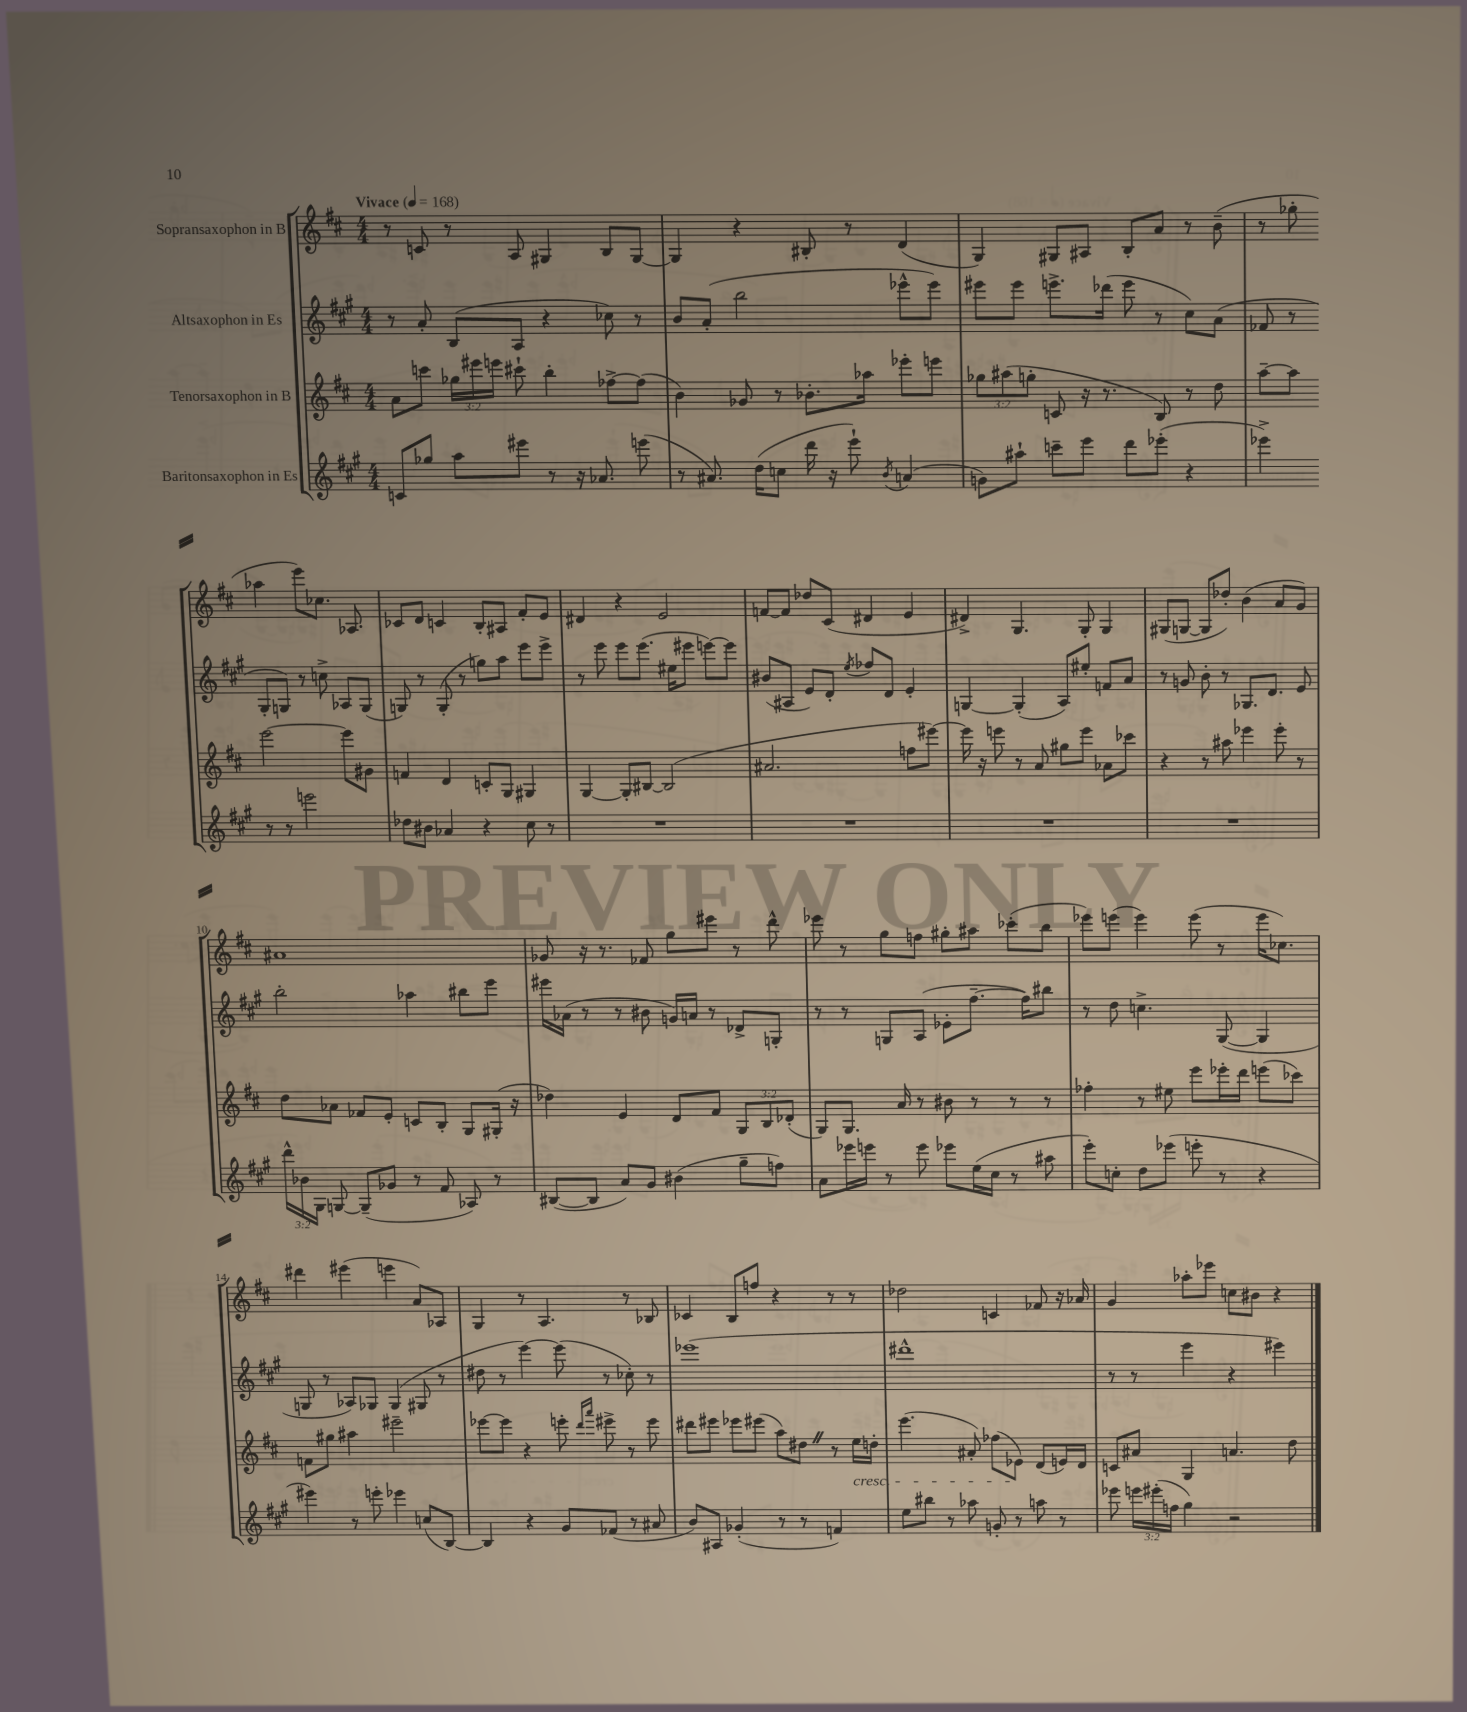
<<
\new StaffGroup <<
\new Staff = "s0" \with { instrumentName = "Sopransaxophon in B" } {
    \clef treble \key d \major \numericTimeSignature \time 4/4 \tempo "Vivace" 4 = 168
    \autoBeamOff r8 c'8 r8 a8 gis4 b8[ gis8]~ |
    gis4 r4 bis8-. r8 d'4( |
    g4) gis8[ ais8] b8[-. a'8] r8 b'8--( |
    r8 ges''8-. aes''4 e'''8[) ces''8.] aes8. |
    ces'8[ d'8] c'4 b8[-. ais8] fis'8[-. e'8] |
    dis'4 r4 e'2 |
    f'8[~ f'8] des''8[ cis'8]( dis'4 e'4 |
    dis'4->) g4. g8-. g4 |
    gis8[( g8]~ g8[ des''8]-.) b'4( a'8[ g'8]) |
    ais'1 |
    ges'8 r16 r8. fes'8 g''8[ eis'''8] r8 d'''8-^ |
    ees'''8 r8 g''8[ f''8] gis''8[-. ais''8] ces'''8[-.( b''8] |
    ees'''8[) e'''8]( e'''4) e'''8( r8 e'''16[ ces''8.]) |
    dis'''4 eis'''4( e'''4 a'8[) aes8] |
    g4 r8 a4. r8 bes8 |
    ces'4 b8[ f''8] r4 r8 r8 |
    des''2 c'4 fes'8 r16 aes'16 |
    g'4 aes''8[-. ees'''8] c''8[ bis'8] r4 \bar "|." |
}
\new Staff = "s1" \with { instrumentName = "Altsaxophon in Es" } {
    \clef treble \key a \major \numericTimeSignature \time 4/4
    \autoBeamOff r8 a'8-. b8[( a8] r4 ces''8) r8 |
    b'8[ a'8]-.( b''2 ees'''8[-^ ees'''8]) |
    eis'''8[ eis'''8] e'''8.[-> des'''16]( e'''8 r8 cis''8[) a'8]( |
    fes'8 r8 gis8[-. g8]) r8 c''8-> aes8[ g8]( |
    g8) r8 g8-.( r8 g''8[) a''8] e'''8[ e'''8]-> |
    r8 e'''8 e'''8[ e'''8.]( eis''16[ eis'''8] e'''8[~) e'''8] |
    bis'8[( ais8] e'8[) d'8]-. \acciaccatura { e''8 } fes''8[ d'8] e'4-. |
    g4~ g4-.( a8[) eis''8]-. f'8[ a'8] |
    r8 g'8 b'8-. r8 ges8.[ d'8.] e'8 |
    b''2-. aes''4 bis''8[ e'''8] |
    eis'''16[ aes'16]( r8 r8 bis'8 g'16[) a'16] r8 des'8[-> g8]-. |
    r8 r8 g8[ a8]( ees'8[-. fis''8.]~-- fis''16[) bis''8] |
    r8 d''8 c''4.-> gis8~( gis4 |
    g8 r8 aes8[) ges8] ges4( gis8 r8 |
    dis''8 r8 e'''4~) e'''8( r8 ces''8-.) r8 |
    ees'''1( |
    dis'''1-^ |
    r8 r8 e'''4 r4 eis'''4) \bar "|." |
}
\new Staff = "s2" \with { instrumentName = "Tenorsaxophon in B" } {
    \clef treble \key d \major \numericTimeSignature \time 4/4 \override Staff.TupletNumber.text = #tuplet-number::calc-fraction-text
    \autoBeamOff a'8[ c'''8] \tuplet 3/2 { ges''16[ eis'''16 e'''16] } cis'''8-! b''4-. fes''8[~-> fes''8]( |
    b'4) ges'8 r8 bes'8.[-. aes''16] ees'''8[-. e'''8] |
    \tuplet 3/2 { ges''8[ ais''8( g''8]-. } c'8 r16 r8. b8) r8 d''8 |
    a''8[~-- a''8] e'''2~ e'''8[ gis'8] |
    f'4 d'4 c'8[-. g8] gis4 |
    g4~ g8[-. bis8]~ bis2( |
    ais'2. f''8[ eis'''8]~) |
    eis'''16 r16 e'''8 r8 a'8 gis''8[ e'''8] aes'8[ ces'''8] |
    r4 r8 ais''8 ees'''4 ees'''8-. r8 |
    d''8[ aes'8] fes'8[ e'8]-. c'8[ b8]-. g8[ gis16]-.( r16 |
    des''4) e'4 d'8[ fis'8] \tuplet 3/2 { g8[ b8 des'8]-.( } |
    g8[) g8.] a'16 r8 bis'8 r8 r8 r8 |
    fes''4-. r8 eis''8 e'''8[ ees'''16-. d'''16] e'''8[( ces'''8]) |
    f'8[ gis''8] ais''4 eis'''2-- |
    ees'''8[~ ees'''8] r4 e'''8-. \grace { d'''16[ a'''16] } eis'''8-> r8 eis'''8 |
    dis'''8[ eis'''8] ees'''8[ eis'''8]( a''8[) dis''8] \once \override BreathingSign.text = \markup { \musicglyph "scripts.caesura.straight" } \breathe r8 e''16[\cresc d''16]-. |
    e'''4.( ais'8-.) fes''8[( ees'8]\!) d'8[( e'16) d'16] |
    c'8[ ais'8] g4 a'4. d''8 \bar "|." |
}
\new Staff = "s3" \with { instrumentName = "Baritonsaxophon in Es" } {
    \clef treble \key a \major \numericTimeSignature \time 4/4 \override Staff.TupletNumber.text = #tuplet-number::calc-fraction-text
    \autoBeamOff c'8[ ges''8] a''8[ eis'''8] r8 r16 aes'8. e'''8( |
    r8 ais'8.) d''16[( c''8] d'''16 r16 e'''8-!) \acciaccatura { b'8 } a'4( |
    g'8[) ais''8]-! c'''8[-- e'''8] d'''8[ ees'''8]-.( r4 |
    ees'''4->) r8 r8 e'''2 |
    des''8[ bis'8] aes'4 r4 cis''8 r8 |
    R1 |
    R1 |
    R1 |
    R1 |
    \tuplet 3/2 { d'''16[-^ bes'16 gis16] } g8~ g8[--( ges'8] r8 fis'8 aes8) r8 |
    bis8[~( bis8] a'8[) gis'8] bis'4( gis''8[-- f''8]) |
    a'8[ ees'''16 e'''16] r8 e'''8 ees'''8[ e''16( cis''16] r8 ais''8 |
    e'''8[-.) c''8]-. d''8[ ees'''8]( e'''8-. r8 r4 |
    eis'''4) r8 e'''8-. ees'''4 c''8[( b8]~) |
    b4 r4 gis'8[ fes'8]( r8 ais'8 |
    b'8[) ais8] ges'4-.( r8 r8 f'4) |
    e''8[ bis''8] r8 aes''8 g'8-. r8 a''8 r8 |
    ees'''8 \tuplet 3/2 { e'''16[ eis'''16-.( f''16] } gis''4) r2 \bar "|." |
}
>>
>>
